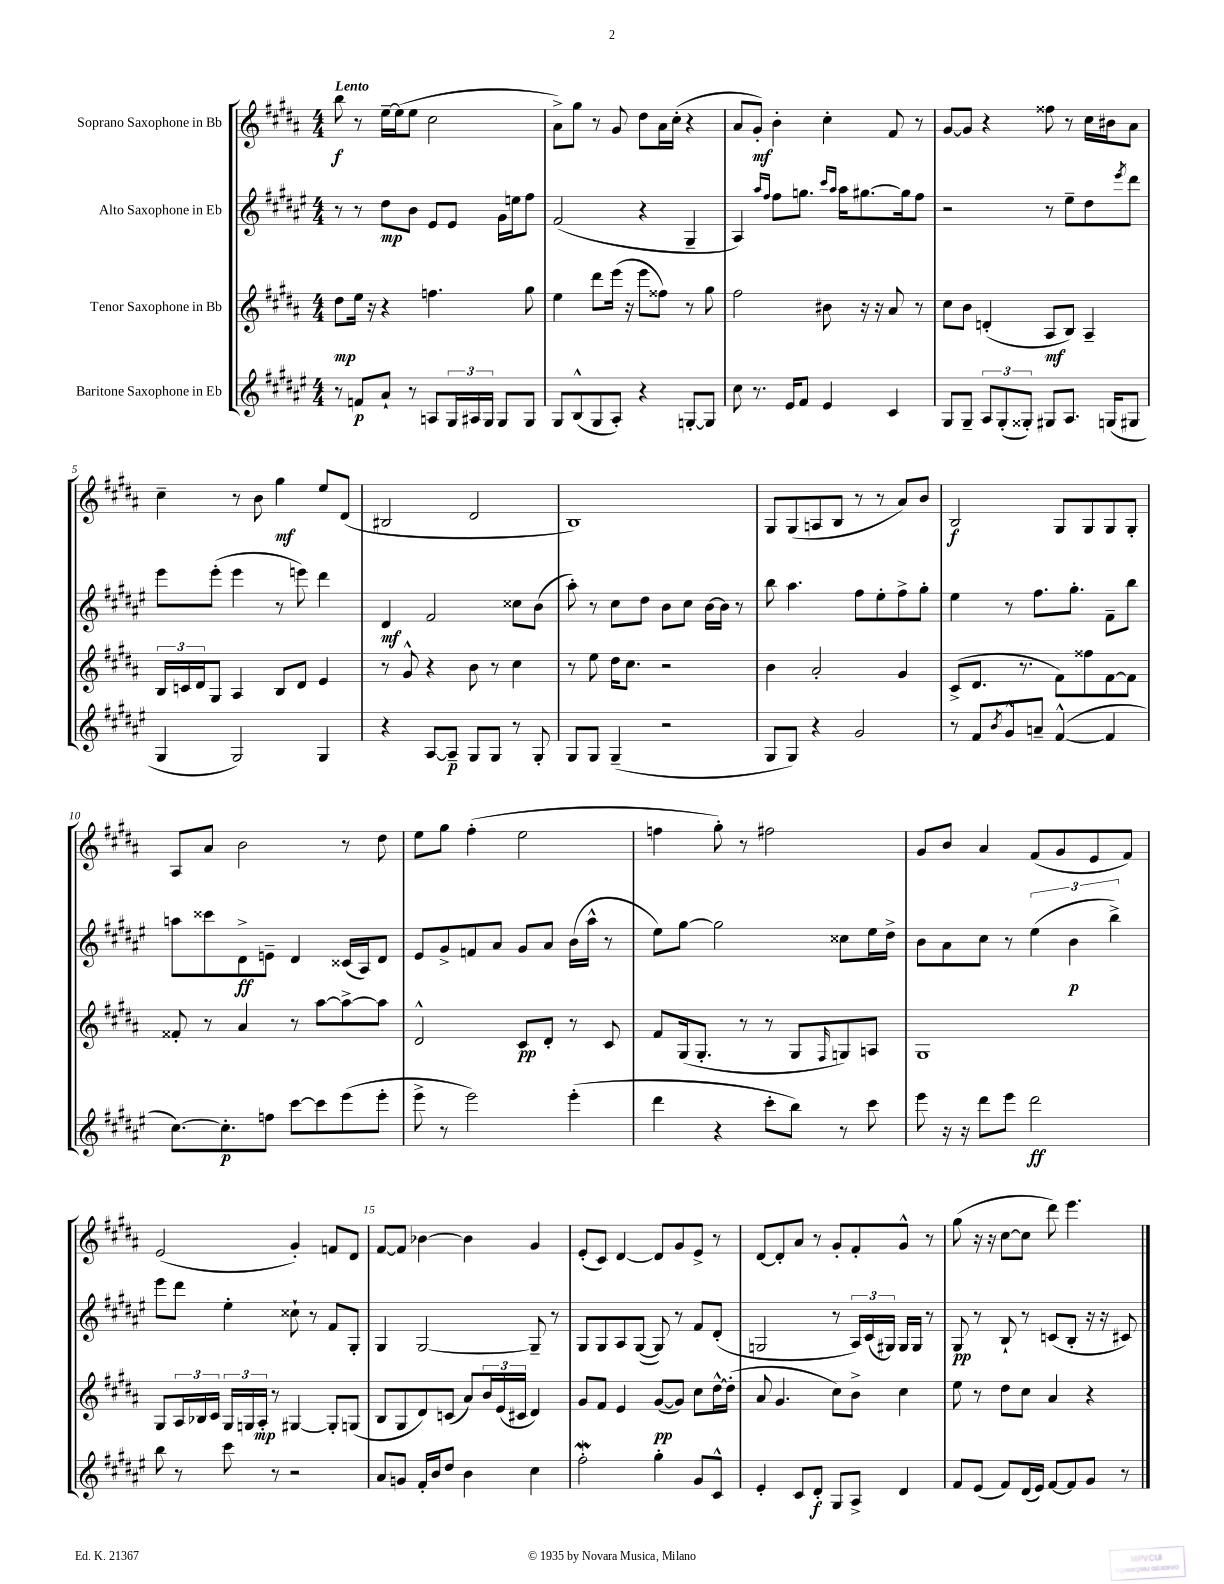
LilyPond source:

<<
\new StaffGroup <<
\new Staff = "s0" \with { instrumentName = "Soprano Saxophone in Bb" } {
    \clef treble \key b \major \numericTimeSignature \time 4/4 \tempo "Lento"
    b''8\f r8 e''16~-- e''16( e''8 cis''2 |
    ais'8->) gis''8 r8 gis'8 dis''8 ais'16 cis''16-.( r4 |
    ais'8 gis'8-.\mf) b'4-. cis''4-. fis'8 r8 |
    gis'8~ gis'8 r4 fisis''8 r8 cis''16 bis'16 ais'8 |
    cis''4-- r8 b'8 gis''4\mf e''8 dis'8( |
    bis2 dis'2 |
    b1) |
    gis8 gis8( a8 b8 r8 r8 ais'8) b'8 |
    b2\f gis8 gis8 gis8 gis8-. |
    ais8 ais'8 b'2 r8 dis''8 |
    e''8 gis''8 fis''4-.( e''2 |
    f''4 gis''8-.) r8 fis''2 |
    gis'8 b'8 ais'4 fis'8( gis'8 e'8 fis'8) |
    e'2( gis'4-.) f'8 dis'8 |
    fis'8~ fis'8 bes'4~ bes'4 gis'4 |
    e'8-.( cis'8) dis'4~ dis'8 gis'8 e'8-> r8 |
    dis'8~ dis'8-. ais'8 r8 gis'8-. fis'8-. gis'8-^ r8 |
    gis''8( r16 r16 cis''8~ cis''8 dis'''8) e'''4. \bar "|." |
}
\new Staff = "s1" \with { instrumentName = "Alto Saxophone in Eb" } {
    \clef treble \key fis \major \numericTimeSignature \time 4/4
    r8 r8 dis''8\mp b'8 eis'8 eis'8 gis'16 e''16 fis''8 |
    fis'2( r4 gis4-- |
    ais4) \grace { ais''16 fis''16 } fis''8 g''8. \grace { cis'''16 ais''16 } ais''16 gis''8.~ gis''16 fis''8 |
    r2 r8 eis''8-- dis''8 \acciaccatura { eis'''8 } dis'''8 |
    eis'''8 eis'''8-.( eis'''4 r8 e'''8) dis'''4 |
    dis'4\mf fis'2 cisis''8 b'8( |
    ais''8-.) r8 cis''8 dis''8 b'8 cis''8 b'16~ b'16 r8 |
    b''8 ais''4. fis''8 eis''8-. fis''8-> gis''8-. |
    eis''4 r8 fis''8. gis''8.-. fis'8-- b''8 |
    a''8 cisis'''8 dis'8->\ff e'8-- dis'4 cisis'16( ais16) dis'8 |
    eis'8 gis'8-> f'8 ais'8 gis'8 ais'8 b'16( ais''16-^ r8 |
    eis''8) gis''8~ gis''2 cisis''8 eis''16 dis''16-> |
    b'8 ais'8 cis''8 r8 \tuplet 3/2 { eis''4( b'4\p b''4->) } |
    eis'''8 dis'''8 eis''4-. cisis''8-! r8 fis'8 gis8-. |
    gis4 gis2~ gis8-- r8 |
    gis8 gis8 ais8 gis8~( gis8) r8 fis'8 dis'8-.( |
    g2 r8 \tuplet 3/2 { ais16) cis'16( gis16) } gis16 gis16 r8 |
    gis8\pp r8 b8-! r8 c'8( b8-. r16 r16 cis'8) \bar "|." |
}
\new Staff = "s2" \with { instrumentName = "Tenor Saxophone in Bb" } {
    \clef treble \key b \major \numericTimeSignature \time 4/4
    dis''8\mp e''16 r16 r4 f''4. gis''8 |
    e''4 dis'''8 e'''16( r16 e'''8 fisis''8) r8 gis''8 |
    fis''2 bis'8 r16 r16 ais'8 r8 |
    cis''8 b'8 d'4-.( ais8\mf b8) ais4-- |
    \tuplet 3/2 { b16 c'16 dis'16 } gis8 ais4 b8 dis'8 e'4 |
    r8 gis'8-^ r4 b'8 r8 cis''4 |
    r8 e''8 dis''16 cis''8. r2 |
    b'4 ais'2-. gis'4 |
    cis'8->( dis'8. r8. fis'8) fisis''8 fis'8~ fis'8 |
    fisis'8-. r8 ais'4 r8 ais''8~ ais''8~-> ais''8 |
    dis'2-^ cis'8\pp dis'8-. r8 cis'8 |
    fis'8 gis16( gis8.-. r8 r8 gis8 \grace { fis16 } g8) a8 |
    gis1 |
    gis8 \tuplet 3/2 { ais16 bes16 cis'16 } \tuplet 3/2 { gis16 g16 ais16-.\mp } r8 gis4~ gis8-. g8( |
    b8 gis8 dis'8) c'8( ais'8) \tuplet 3/2 { b'16 e'16( cis'16 } dis'4) |
    gis'8 fis'8 e'4 gis'8~\pp( gis'8) cis''8 dis''16~-^ dis''16-.( |
    ais'8 gis'4. cis''8) b'8-> cis''4 |
    e''8 r8 dis''8 cis''8 ais'4 r4 \bar "|." |
}
\new Staff = "s3" \with { instrumentName = "Baritone Saxophone in Eb" } {
    \clef treble \key fis \major \numericTimeSignature \time 4/4
    r8 f'8\p ais'8-! r8 a8 \tuplet 3/2 { gis16 ais16 gis16 } gis8 gis8 |
    gis8 b8-^( gis8 ais8-.) r4 g8~-. g8 |
    cis''8 r8. eis'16 fis'8 eis'4 cis'4 |
    gis8 gis8-- \tuplet 3/2 { ais8 gis8-.( gisis8-.) } gis8 ais8. g16( gis8 |
    gis4 gis2) gis4 |
    r4 ais8~ ais8--\p gis8 gis8 r8 gis8-. |
    gis8 gis8 gis4--( r2 |
    gis8 gis8) r4 gis'2 |
    r8 fis'8 \acciaccatura { b'8 } gis'8-^ a'8-- fis'4~-^( fis'4 |
    cis''8.~) cis''8.-.\p f''8 cis'''8~ cis'''8 eis'''8( eis'''8-. |
    eis'''8-> r8 eis'''2) eis'''4-.( |
    dis'''4 r4 cis'''8-. b''8) r8 cis'''8 |
    eis'''8 r16 r16 dis'''8 eis'''8 dis'''2\ff |
    b''8 r8 cis'''8 r8 r2 |
    ais'8 g'8 fis'16-. b'16 dis''8 b'4 cis''4 |
    fis''2-.\mordent gis''4-. gis'8 cis'8-^ |
    eis'4-. cis'8 dis'8-.\f gis8 ais8-> dis'4 |
    fis'8 eis'8( fis'8) dis'16( eis'16) fis'8~ fis'8 gis'8 r8 \bar "|." |
}
>>
>>
\layout { \context { \Score \override BarNumber.break-visibility = ##(#f #t #t) barNumberVisibility = #(every-nth-bar-number-visible 5) } }
